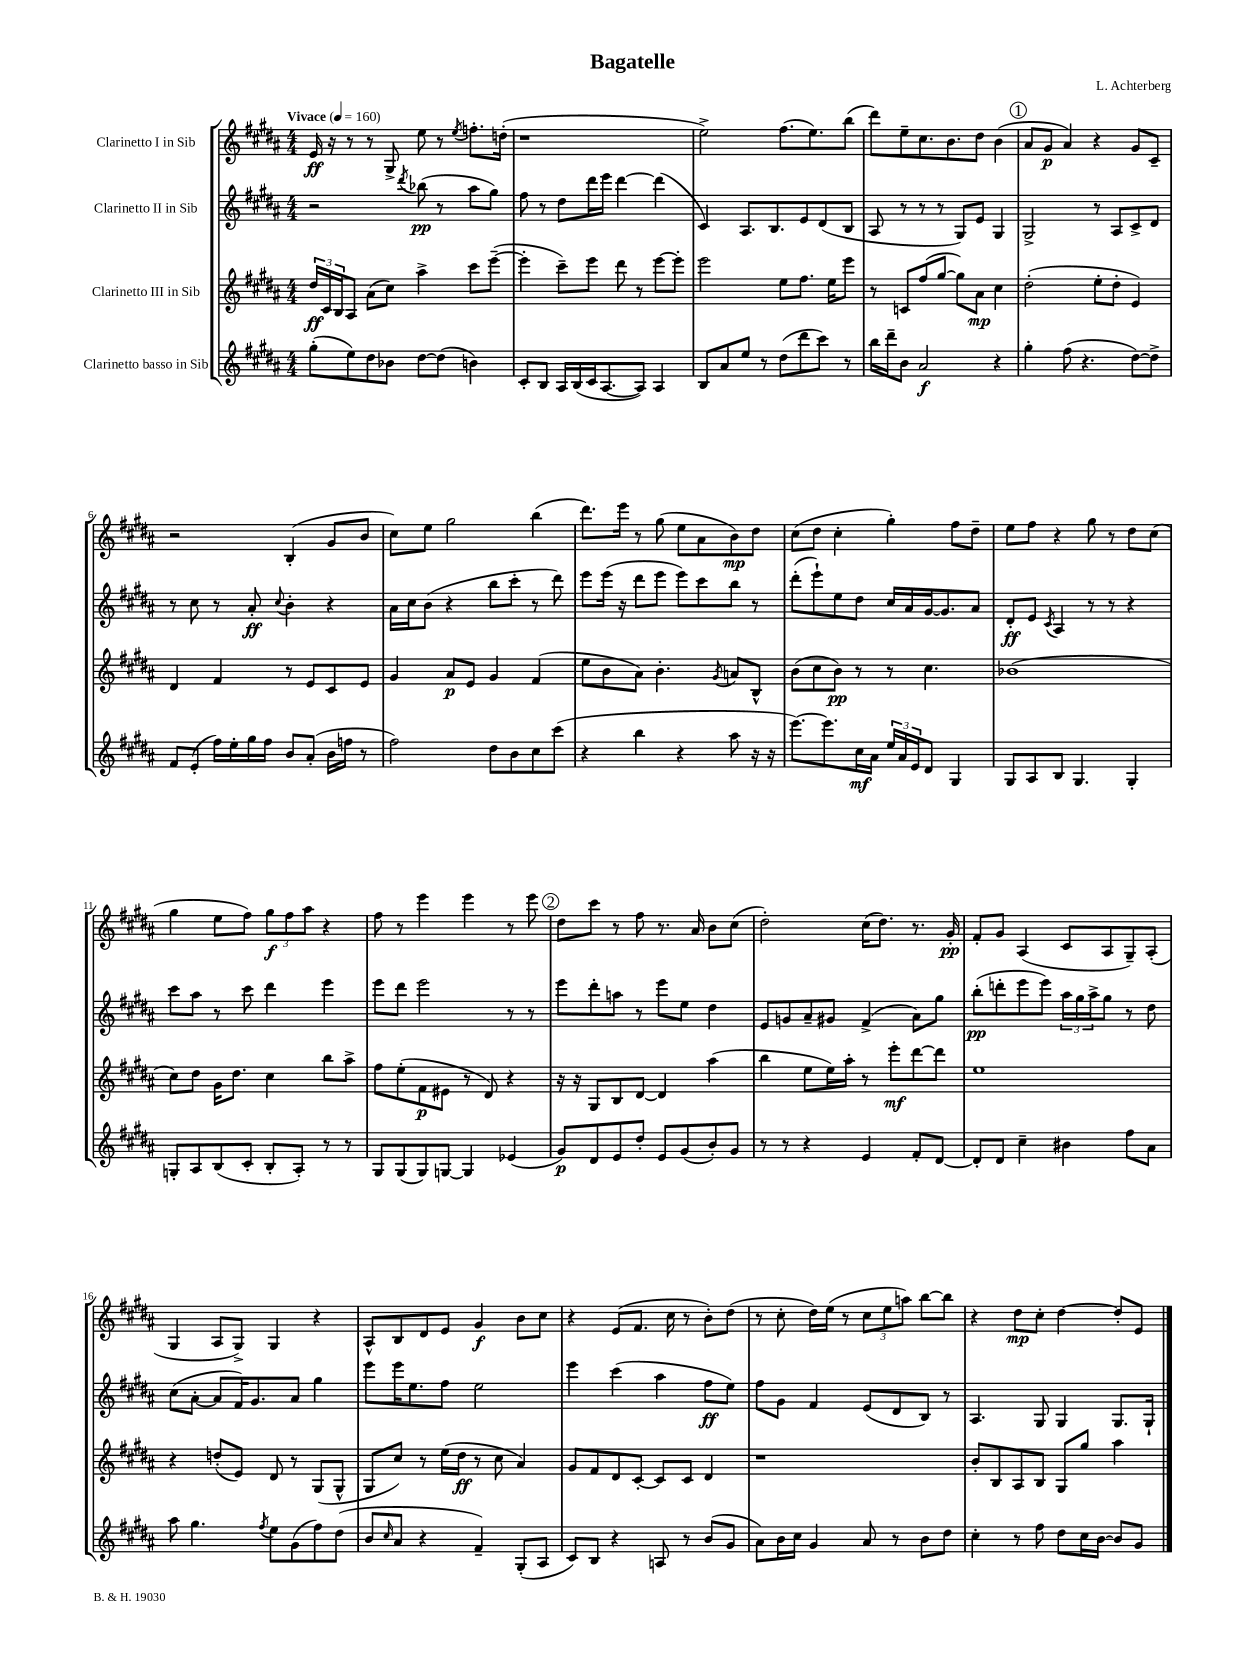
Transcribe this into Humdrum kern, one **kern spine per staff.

**kern	**kern	**kern	**kern
*staff4	*staff3	*staff2	*staff1
*clefG2	*clefG2	*clefG2	*clefG2
*k[f#c#g#d#a#]	*k[f#c#g#d#a#]	*k[f#c#g#d#a#]	*k[f#c#g#d#a#]
*M4/4	*M4/4	*M4/4	*M4/4
*MM160	*MM160	*MM160	*MM160
(8gg#'\L	24dd#/LL	2r	16e/
.	24c#/	.	.
.	.	.	16r
.	24B/J	.	.
8ee\)	8A#/J	.	8r
8dd#\	(8a#\L	.	8r
8b-\J	8cc#\J)	.	8G#^/
.	.	8qddd#/	.
[8dd#\L	4aa#^\	(8bb-\	8ee\
(8dd#\]J	.	8r	8r
.	.	.	8qee/
4b\)	8ccc#\L	8aa#\L	8.ff'\L
.	([8eee~\J	8gg#\J)	.
.	.	.	(16dd'\Jk
=	=	=	=
8c#'/L	4eee'\]	8ff#\	1r
8B/J	.	8r	.
16A#/LL	8ccc#~\L)	8dd#\L	.
(16B/	.	.	.
16c#/J	8eee\J	16ddd#\L	.
[8.A#/	.	16eee\JJ	.
.	8ddd#\	[4ddd#\	.
8A#/]J)	8r	.	.
4A#/	[8eee\L	(4ddd#\]	.
.	8eee'\]J	.	.
=	=	=	=
8B/L	2eee\	4c#/)	2ee^\)
8a#/	.	.	.
8ee/J	.	8.A#/L	.
8r	.	.	.
.	.	8.B/	.
(8dd#\L	8ee\L	.	(8.ff#\L
8ddd#\	8.ff#\J	8e/	.
.	.	.	8.ee\)
8ccc#\J)	.	(8d#/	.
.	16ee\LK	.	.
8r	8eee\J	8B/J	(8bb\J
=	=	=	=
16bb\LL	8r	8A#/	8ddd#\L)
16ddd#~\J	.	.	.
8b\J	8c/L	8r	8ee~\
2a#/	(8ff#/	8r	8.cc#\
.	[8gg#/J	8r	.
.	.	.	8.b\
.	8gg#\]L)	8G#/L)	.
.	8a#\J	8e/J	8dd#\J
4r	4cc#\	4G#/	(4b\
=	=	=	=
4gg#'\	(2dd#'\	2G#^/	8a#/L
.	.	.	8g#/J
(8ff#\	.	.	4a#/)
4.r	.	.	.
.	8ee'\L	8r	4r
.	8dd#'\J	8A#/L	.
[8dd#\L)	4e/)	8c#^/	8g#/L
8dd#^\]J	.	8d#/J	8c#~/J
=	=	=	=
8f#/L	4d#/	8r	2r
(8e'/J	.	8cc#\	.
16ff#\LL)	4f#/	8r	.
16ee'\	.	.	.
16gg#\	.	8a#'/	.
16ff#\JJ	.	.	.
.	.	8qqcc#/	.
8b/L	8r	4b'\	(4B'/
(8a#'/J	8e/L	.	.
16b\LL	8c#/	4r	8g#/L
16ff\JJ	.	.	.
8r	8e/J	.	8b/J
=	=	=	=
2ff#\)	4g#/	16a#\LL	8cc#\L)
.	.	16cc#\J	.
.	.	(8b\J	8ee\J
.	8a#/L	4r	2gg#\
.	8e/J	.	.
8dd#\L	4g#/	8bb\L	.
8b\	.	8ccc#'\J	.
8cc#\	(4f#/	8r	(4bb\
(8ccc#\J	.	8ddd#\)	.
=	=	=	=
4r	8ee\L	8eee\L	8.ddd#\L)
.	8b\	(16eee\Jk	.
.	.	16r	16eee\Jk
4bb\	8a#\J)	8ddd#\L	8r
.	4.b'\	8eee\J	(8gg#\
4r	.	8eee\L)	8ee\L
.	.	8ccc#\	8a#\
.	8qg#/	.	.
8aa#\	8a/L	8bb\J	8b\)
16r	8B^^/J	8r	8dd#\J
16r	.	.	.
=	=	=	=
[8.eee\L)	(8b\L	(8ddd#'\L	(8cc#\L
.	8cc#\	8eee`\)	8dd#\J
8.eee\]	.	.	.
.	8b\J)	8ee\	4cc#'\
16cc#\L	8r	8dd#\J	.
16a#\JJ	.	.	.
24ee/LL	8r	16cc#/LL	4gg#'\)
24a#/	.	.	.
.	.	16a#/	.
24e/J	.	.	.
8d#/J	4.cc#\	[16g#/J	.
.	.	8.g#/]	.
4G#/	.	.	8ff#\L
.	.	8a#/J	8dd#~\J
=	=	=	=
8G#/L	(1b-	8d#'/L	8ee\L
8A#/	.	8e/J	8ff#\J
.	.	8qc#/	.
8B/J	.	4A#/	4r
4.G#/	.	.	.
.	.	8r	8gg#\
.	.	8r	8r
4G#'/	.	4r	8dd#\L
.	.	.	(8cc#\J
=	=	=	=
8G'/L	8cc#\L)	8ccc#\L	4gg#\
8A#/	8dd#\J	8aa#\J	.
(8B/	16g#\LK	8r	8ee\L
.	8.dd#\J	.	.
8c#'/J	.	8ccc#\	8ff#\J)
8B'/L	4cc#\	4ddd#\	12gg#\L
.	.	.	12ff#\
8A#'/J)	.	.	.
.	.	.	12aa#\J
8r	8bb\L	4eee\	4r
8r	8aa#^\J	.	.
=	=	=	=
8G#/L	8ff#\L	8eee\L	8ff#\
(8G#/	(8ee'\	8ddd#\J	8r
8G#/)	8f#\	2eee\	4eee\
[8G/J	8e#\J	.	.
4G/]	8r	.	4eee\
.	8d#/)	.	.
(4e-/	4r	8r	8r
.	.	8r	8eee\
=	=	=	=
8g#/L)	16r	8eee\L	8dd#\L
.	16r	.	.
8d#/	8G#/L	8ddd#'\	8ccc#\J
8e/	8B/	8aa\J	8r
8dd#'/J	[8d#/J	8r	8ff#\
8e/L	4d#/]	8eee\L	8.r
(8g#/	.	8ee\J	.
.	.	.	16a#/
8b'/)	(4aa#\	4dd#\	8b\L
8g#/J	.	.	(8cc#\J
=	=	=	=
8r	4bb\	8e/L	2dd#'\)
8r	.	8g/	.
4r	8ee\L	8a#~/	.
.	16ee\L)	8g#/J	.
.	16aa#'\JJ	.	.
4e/	8r	(4f#^/	(16cc#\LK
.	.	.	8.dd#\J)
.	8eee'\L	.	.
8f#'/L	[8ddd#\	8a#\L)	8.r
[8d#/J	8ddd#\]J	8gg#\J	.
.	.	.	16g#'/
=	=	=	=
8d#'/]L	1ee	(8bb'\L	8f#'/L
8d#/J	.	8ddd'\	8g#/J
4cc#~\	.	8eee\	(4A#/
.	.	8eee\J)	.
4b#\	.	24aa#\LL	8c#/L
.	.	24gg#\	.
.	.	24aa#^\J	.
.	.	8gg#\J	8A#/
8ff#\L	.	8r	8G#~/)
8a#\J	.	8dd#\	(8A#'/J
=	=	=	=
8aa#\	4r	(8cc#\L	4G#/
4.gg#\	.	[8a#'\J	.
.	(8dd'/L	8a#/]L	8A#/L
.	8e/J)	16f#/K)	8G#^/J)
.	.	8.g#/	.
8qff#/	.	.	.
8ee\L	8d#/	.	4G#/
(8g#\	8r	8a#/J	.
8ff#\)	(8G#/L	4gg#\	4r
(8dd#\J	8G#^^/J	.	.
=	=	=	=
8b/L	8G#/L	8eee\L	8A#^^/L
16qqcc#/	.	.	.
8a#/J	8cc#/J)	16eee\K	8B/
.	.	8.ee\	.
4r	8r	.	8d#/
.	(16ee\LL	8ff#\J	8e/J
.	16dd#\JJ	.	.
4f#~/)	8r	2ee\	4g#/
.	8cc#\	.	.
(8G#'/L	4a#/)	.	8b\L
8A#/J	.	.	8cc#\J
=	=	=	=
8c#/L)	8g#/L	4eee\	4r
8B/J	8f#/	.	.
4r	8d#/	(4ccc#\	(8e/L
.	[8c#'/J	.	8.f#/J
8A/	8c#/]L	4aa#\	.
.	.	.	16cc#\
8r	8c#/J	.	8r
(8b/L	4d#/	8ff#\L	8b'\L)
8g#/J	.	8ee\J)	(8dd#\J
=	=	=	=
8a#\L)	1r	8ff#\L	8r
16b\L	.	8g#\J	8cc#'\
16cc#\JJ	.	.	.
4g#/	.	4f#/	16dd#\LL)
.	.	.	(16ee\JJ
.	.	.	8r
8a#/	.	(8e/L	12cc#\L
.	.	.	12ee\
8r	.	8d#/	.
.	.	.	12aa\J)
8b\L	.	8B/J)	[8bb\L
8dd#\J	.	8r	8bb\]J
=	=	=	=
4cc#'\	8b'/L	4.A#/	4r
.	8B/	.	.
8r	8A#/	.	8dd#\L
8ff#\	8B/J	8G#/	8cc#'\J
8dd#\L	8G#/L	4G#/	[4dd#\
16cc#\L	8gg#/J	.	.
[16b\JJ	.	.	.
8b/]L	4aa#\	8.G#/L	8dd#'/]L
8g#/J	.	.	8e/J
.	.	16G#`/Jk	.
==	==	==	==
*-	*-	*-	*-
